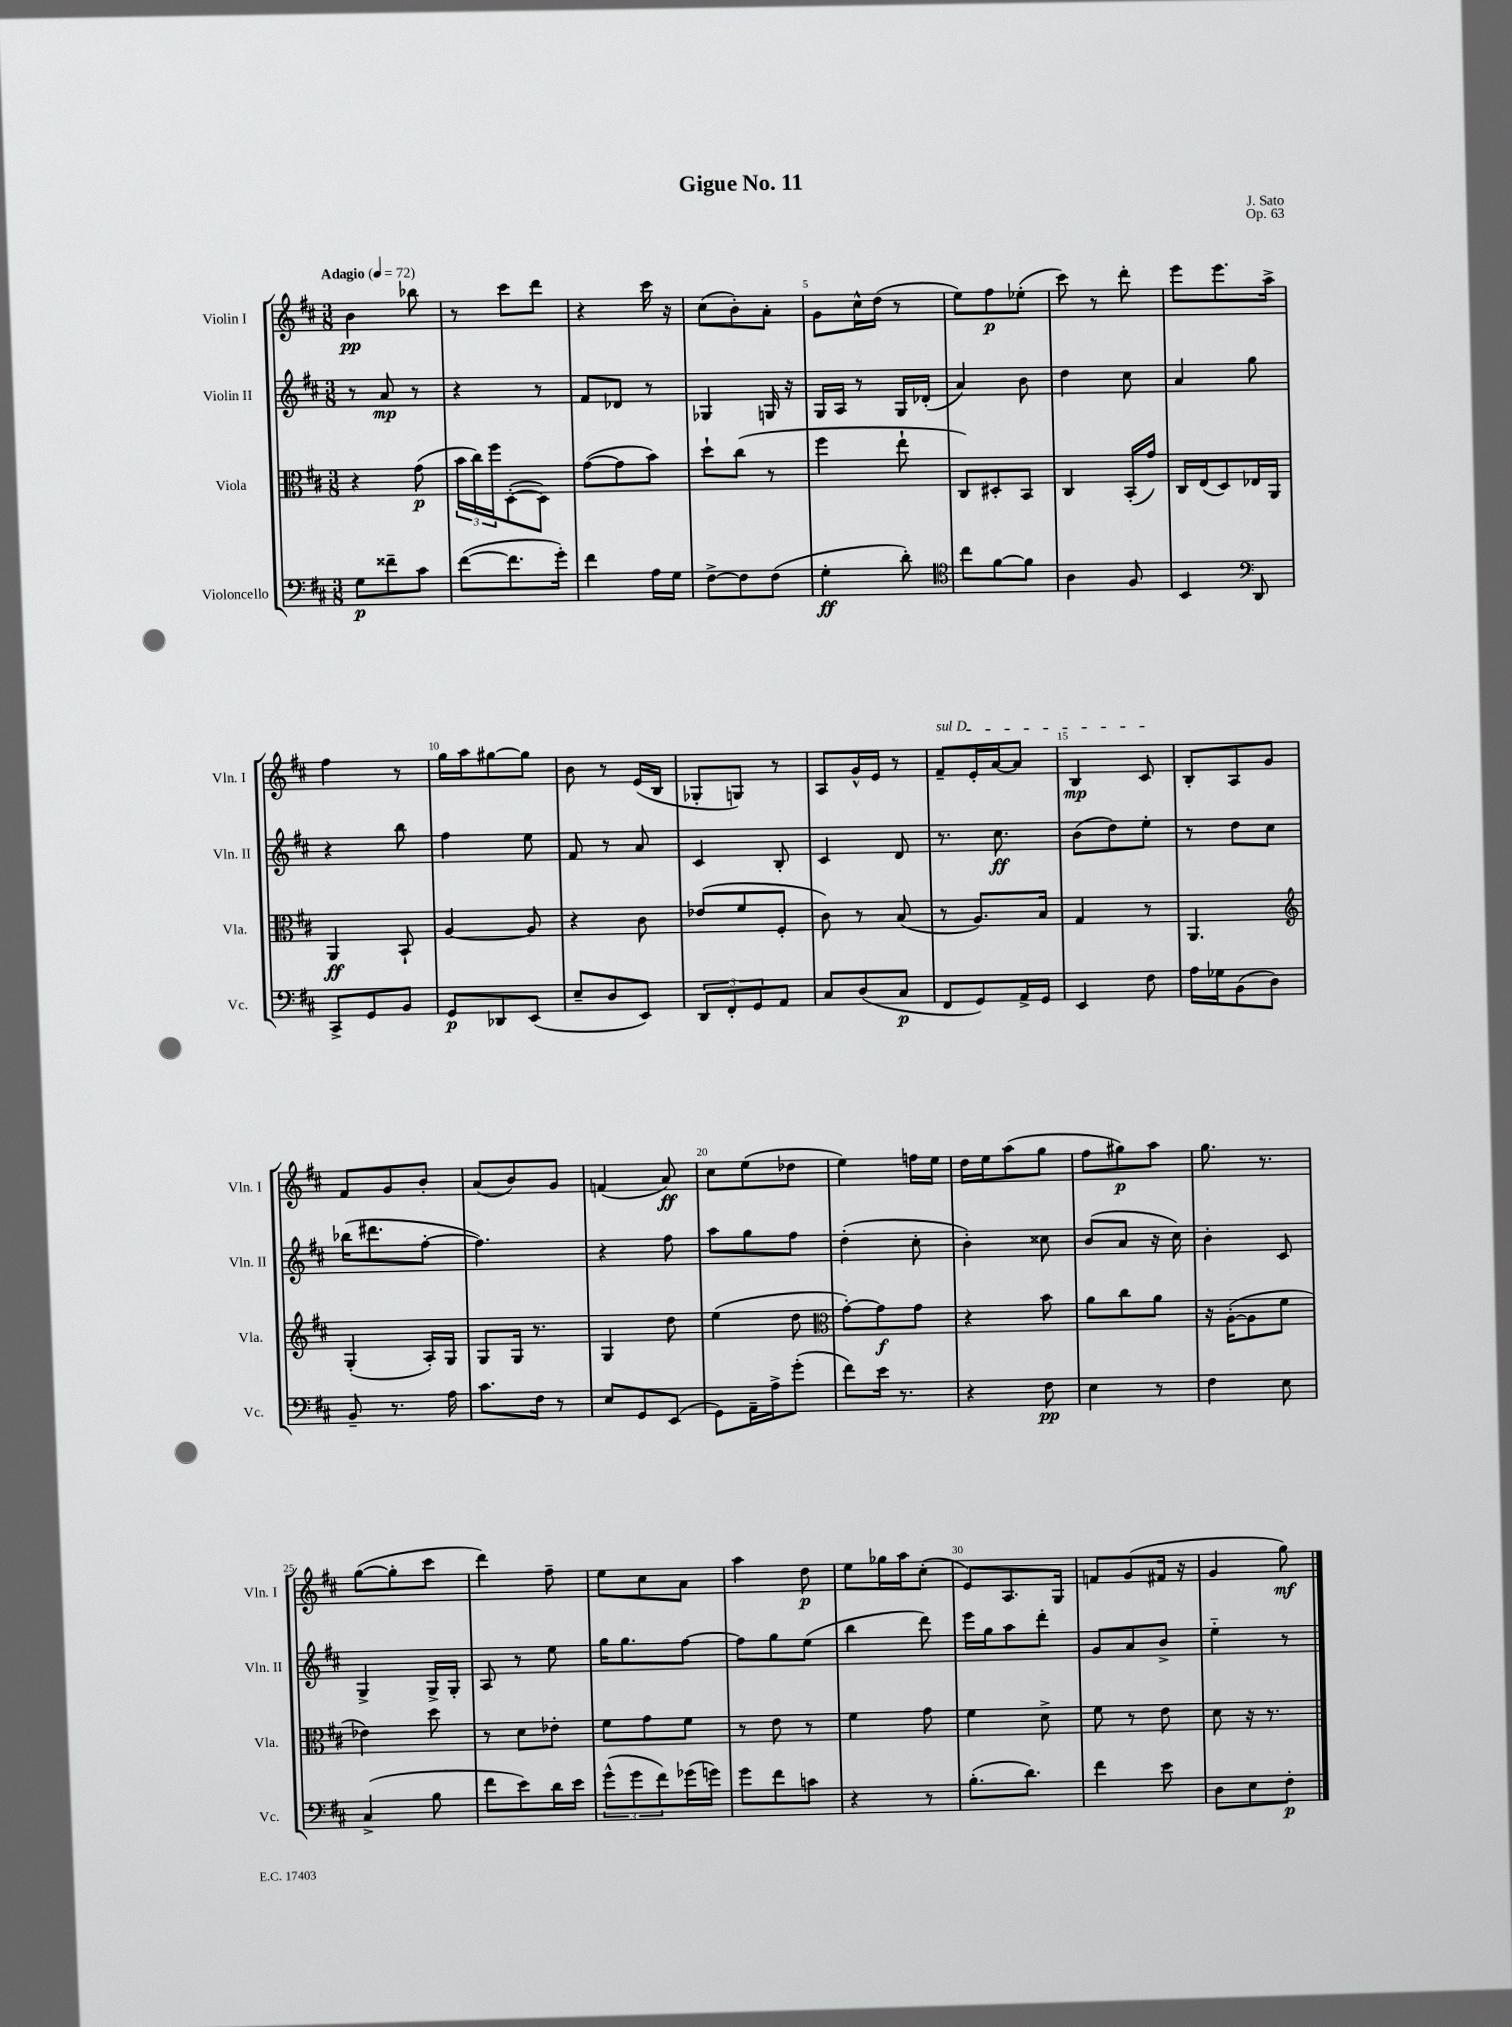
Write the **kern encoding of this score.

**kern	**kern	**kern	**kern
*staff4	*staff3	*staff2	*staff1
*clefF4	*clefC3	*clefG2	*clefG2
*k[f#c#]	*k[f#c#]	*k[f#c#]	*k[f#c#]
*M3/8	*M3/8	*M3/8	*M3/8
*MM72	*MM72	*MM72	*MM72
8G	4r	8r	4b
8f##~	.	8a	.
8c#	(8g	8r	8bb-
=	=	=	=
([8f#	24b	4r	8r
.	24cc#)	.	.
.	24ff#	.	.
8.f#]	([8D'	.	8ccc#
.	8D])	8r	8ddd
16g')	.	.	.
=	=	=	=
4f#	([8g	8f#	4r
.	8g]	8d-	.
16A	8b)	8r	16ccc#
16G	.	.	16r
=	=	=	=
[8F#^	8dd`	4G-	(8cc#
8F#]	(8cc#	.	8b')
(8F#	8r	16G	8a'
.	.	16r	.
=	=	=	=
4G'	4ff#	16G	8g
.	.	16A	.
.	.	8r	16cc#^^
.	.	.	(16dd
8d')	8ee`	16G	8r
.	.	(16d-'	.
=	=	=	=
*clefC4	*	*	*
8cc#	8C#)	4a)	8ee)
[8f#	8D#'	.	8ff#
8f#]	8BB	8b	(8ee-'
=	=	=	=
4A	4C#	4dd	8ccc#)
.	.	.	8r
8F#	(16BB'	8cc#	8ddd'
.	16g)	.	.
=	=	=	=
4BB	16C#	4a	8eee
.	(16E	.	.
.	8D)	.	8.eee
*clefF4	*	*	*
8DD	16E-	8gg	.
.	16AA	.	16aa^
=	=	=	=
8CC#^	4AA	4r	4ff#
8GG	.	.	.
8BB	8BB`	8bb	8r
=	=	=	=
8GG	[4A	4ff#	16gg
.	.	.	16aa
8DD-	.	.	[8gg#
(8EE	8A]	8ee	8gg#]
=	=	=	=
8E~	4r	8f#	8b
8D	.	8r	8r
8EE)	8c#	8a	(16e
.	.	.	16B
=	=	=	=
12DD	(8e-	4c#	8G-'
12FF#'	.	.	.
.	8f#	.	8G)
12GG	.	.	.
8AA	8F#'	8B'	8r
=	=	=	=
8C#	8c#)	4c#	8A
(8D	8r	.	16g^^
.	.	.	16e
8C#	(8B	8d	8r
=	=	=	=
8FF#	8r	8.r	8f#~
8GG)	8.A)	.	16e'
.	.	8.cc#	[16a
16AA^	.	.	8a]
16GG	16B	.	.
=	=	=	=
4EE	4G	(8b	4B
.	.	8dd)	.
8F#	8r	8ee'	8c#
=	=	=	=
16A	4.AA	8r	8B'
16G-	.	.	.
(8BB	.	8dd	8A
8D)	.	8cc#	8g
=	=	=	=
*	*clefG2	*	*
8BB~	(4G'	(16bb-	8f#
.	.	8.ddd#	.
8.r	.	.	8g
.	16A')	[8ff#'	8b'
16A	16G	.	.
=	=	=	=
8.c#	8G	4.ff#])	(8a
.	16G	.	8b)
16F#	8.r	.	.
8r	.	.	8g
=	=	=	=
8E	4G	4r	(4f
8GG	.	.	.
(8EE	8dd	8ff#	8a)
=	=	=	=
8GG)	(4ee	8aa	8cc#
16AA~	.	8gg	(8ee
16A^	.	.	.
(8g'	8dd	8ff#	8dd-
=	=	=	=
*	*clefC3	*	*
8f#)	[8g')	(4dd'	4ee)
16e	8g]	.	.
8.r	.	.	.
.	8g	8cc#'	16ff
.	.	.	16ee
=	=	=	=
4r	4r	4b')	16dd
.	.	.	16ee
.	.	.	(8aa
8F#	8b	8cc##	8gg
=	=	=	=
4E	8a	(8b	8ff#
.	8cc#	8a	8gg#)
8r	8a	16r	8aa
.	.	16cc#)	.
=	=	=	=
4F#	16r	4b'	8.gg
.	([16A'	.	.
.	8A]	.	.
.	.	.	8.r
8E	8f#	8c#	.
=	=	=	=
(4C#^	4e-)	4G^	([8gg
.	.	.	8gg']
8B	8dd	16G^	8ccc#
.	.	16G'	.
=	=	=	=
8f#	8r	8A	4ddd)
8e)	8d	8r	.
16d	8e-'	8ee	8ff#~
16e	.	.	.
=	=	=	=
(12g^^	8f#	16gg	8ee
.	.	8.gg	.
12g	.	.	.
.	8g	.	8cc#
12f#)	.	.	.
(16g-	8f#	[8ff#	8a
16g)	.	.	.
=	=	=	=
8g	8r	8ff#]	4aa
8f#	8e	8gg	.
8c	8r	(8ee	8dd
=	=	=	=
4r	4f#	4bb	8ee
.	.	.	16gg-
.	.	.	16aa
8r	8g	8ddd)	(8cc#'
=	=	=	=
(8.B'	4f#	16eee	8e)
.	.	16gg	.
.	.	8aa	8.A
8.d)	.	.	.
.	8d^	8ddd'	.
.	.	.	16G
=	=	=	=
4f#	8f#	8g	8f
.	8r	8a	(8g
8e	8e	8b^	16f#
.	.	.	16r
=	=	=	=
8D	8d	4ee'~	4g
8E	16r	.	.
.	8.r	.	.
8F#'	.	8r	8gg)
==	==	==	==
*-	*-	*-	*-
